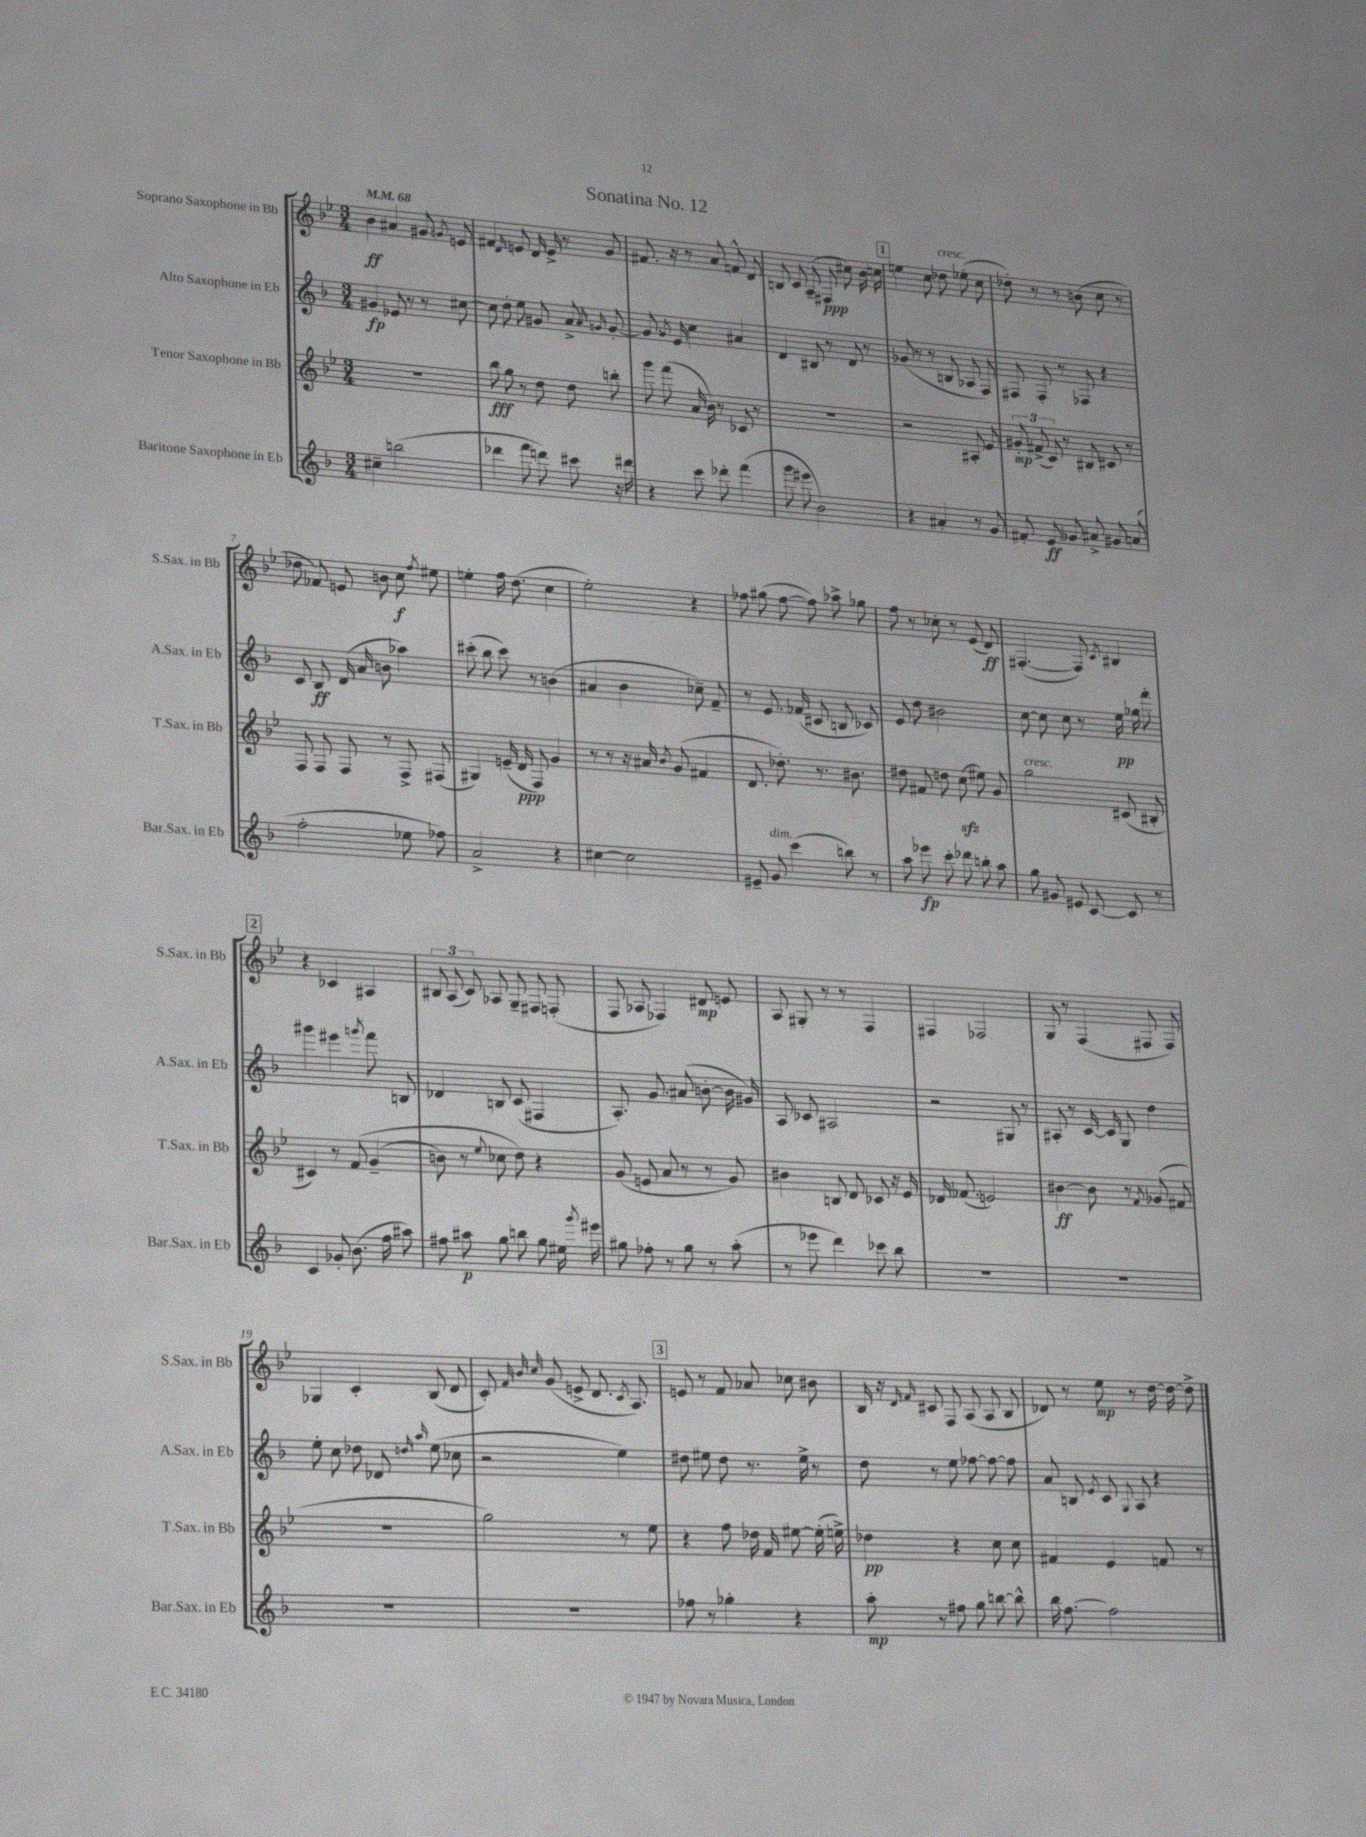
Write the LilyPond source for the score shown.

\header { title = "Sonatina No. 12" }
<<
\new StaffGroup <<
\new Staff = "s0" \with { instrumentName = "Soprano Saxophone in Bb" shortInstrumentName = "S.Sax. in Bb" } {
    \clef treble \key bes \major \numericTimeSignature \time 3/4 \tempo 4 = 68
    \autoBeamOff bes'4\ff ais'4 gis'8 \acciaccatura { g'8 } e'8 |
    fis'4 \grace { d'16 } e'8 d'16 e'16-> r8 g'8 |
    fis'8. r16 r8 a'8 f'8-^ d'8 |
    b8 c'8 a8--( fis8\ppp cis''8) bes'16 c''16 |
    \mark \markup { \box "1" } e''4 c''8 des''8^\markup { \italic "cresc." } ees''8-.( c''8 |
    des''8-.) r8 r8 b'8( c''8 r8 |
    des''8 fes'8) e'8 b'8 c''8\f \acciaccatura { f''8 } eis''8 |
    e''4-. f''16 d''8.( c''4 |
    ees''2-.) r4 |
    fes''8 gis''8( fes''8~ fes''8) aes''8-> ges''8 |
    f''8 r8 ces''8-. r8 ees'8( d'8\ff) |
    fis4.~-.( fis8) \acciaccatura { c'8 } bis4 |
    \mark \markup { \box "2" } r4 ces'4 ais4 |
    \tuplet 3/2 { bis8 a8( c'8) } aes8 g8-- fis8 f8-.( |
    f8 aes8 fes4) dis'8\mp e'8 |
    a8 gis8-. r8 r8 f4 |
    fis4 fes2 |
    g8 r8 f4( fis8 fis8) |
    ges4 c'4-. bes8( d'8 |
    c'8-.) \grace { f'32 bes'32 c''32 } g'8( e'8-> d'8. \acciaccatura { c'8 } a8.) |
    \mark \markup { \box "3" } e'8 r8 f'8 aes'8 ces''8 bis'8 |
    bes16 r16 \grace { d'16 f'16 } cis'8 f8 a8( a8 bes8 |
    des'8) r8 ees''8\mp r8 d''16~ d''16~ d''8-> \bar "|." |
}
\new Staff = "s1" \with { instrumentName = "Alto Saxophone in Eb" shortInstrumentName = "A.Sax. in Eb" } {
    \clef treble \key f \major \numericTimeSignature \time 3/4
    \autoBeamOff gis'4\fp ees'8 r8 r8 cis''8~ |
    cis''8 d''8-. e''8 gis'8 a'8-> \grace { a'16 g'16 } g'8~-. |
    g'8. \acciaccatura { g'8 } e'16 c''4 ais'4 |
    d'4 bis8 r8 d'8 r8 |
    \mark \markup { \box "1" } ges'8( r8 r8 b8 aes8 f8) |
    fis8 fis8-. r8 fes8 r4 |
    c'8 bes8\ff d'16( a'16 b'8 aes''4) |
    cis'''8-.( bes''8 cis'''8) r8 b'4( |
    ais'4 bes'4 ces''8--) f'8-- |
    r8 e'8. fes'16( cis'8 b8 ces'8) |
    e'8 d''8 bis'2 |
    c''8~ c''8 c''8 r8 e''16\pp ges''16 f'''8-. |
    \mark \markup { \box "2" } gis'''4 eis'''4 \acciaccatura { g'''8 } f'''8 b8 |
    des'4 b8 c'8( fis4 |
    a8.-.) g'8. ais'8( b'8~-. b'16 gis'16) |
    a8 ces'8 ais2 |
    r2 gis8 r8 |
    ais8-. r8 c'16~ c'16 g8 d''4 |
    e''8-. c''8 des''8 des'8 \grace { d''16 a''16 } e''8( ces''8 |
    r2 e''4) |
    \mark \markup { \box "3" } dis''8 eis''8 dis''8 r8. eis''16-> r8 |
    d''8 r8 e''8 fes''8~ fes''8~ fes''8 |
    a'8 b8 \acciaccatura { e'8 } c'8 \appoggiatura { g8 } a8 r4 \bar "|." |
}
\new Staff = "s2" \with { instrumentName = "Tenor Saxophone in Bb" shortInstrumentName = "T.Sax. in Bb" } {
    \clef treble \key bes \major \numericTimeSignature \time 3/4
    \autoBeamOff r2. |
    bes''8\fff g''8 r8 d''8 d''8 b''8-. |
    g'''8 f'''8( a'16 bes'16) r8 ces'8 r8 |
    R2. |
    \mark \markup { \box "1" } r2 ais8-. ees'8 |
    \tuplet 3/2 { gis'8-.\mp fis'8->( c'8) } r8 bis8 cis'8 r8 |
    f8 f8 f8 r8 f8-> fis8( |
    gis4) e'16--( d'16\ppp f8) g'4 |
    r8 r8 r16 ais'16 \acciaccatura { bes'8 } g'8( fis'4 |
    d'8. des''8.-.) r8. bis'8. |
    dis''8 fis'8 d''8 c''8\sfz( eis''8) g'8 |
    g''2^\markup { \italic "cresc." } cis'8( bis8-. |
    \mark \markup { \box "2" } cis'4) r8 f'8\( g'4--( |
    b'8) r8 \appoggiatura { ees''8 } ces''8 d''8\) r4 |
    g'8( e'8 a'8 r8 r8 g'8) |
    bis'4 b8 d'8 ces'8 r16 ees'16 |
    des'16 fes'8.( e'2) |
    bis'4~\ff bis'8 r8 \acciaccatura { f'8 } ges'8( fis'8 |
    R2. |
    g''2) r8 ees''8 |
    \mark \markup { \box "3" } r4 f''8 des''16 f'16 eis''8~ eis''16-.( e''16->) |
    des''4\pp r4 c''8 c''8 |
    fis'4 ees'4 f'8 r8 \bar "|." |
}
\new Staff = "s3" \with { instrumentName = "Baritone Saxophone in Eb" shortInstrumentName = "Bar.Sax. in Eb" } {
    \clef treble \key f \major \numericTimeSignature \time 3/4
    \autoBeamOff cis''4-- b''2( |
    des'''4 f'''8 d'''8) cis'''8 r16 dis'''16 |
    r4 c'''8 des'''8-. f'''4( |
    g'''8 eis'''8 bes'2) |
    \mark \markup { \box "1" } r4 ais'4-. r8 g'8 |
    fis'8-. e'8\ff ges'8 ais'8-> gis'8 a'8( |
    f''2-. ees''8 fes''8) |
    a'2-> r4 |
    cis''4~ cis''2 |
    eis'8-- g'8^\markup { \italic "dim." } c'''4( b''8) r8 |
    a''8 ees'''8\fp c'''8-. des'''8 b''8-. a''8 |
    g''8 gis'8 eis'8 c'8~ c'8 r8 |
    \mark \markup { \box "2" } c'4 ges'8-. bes'8.( f''16 ais''8) |
    fis''8 ais''8\p g''8 b''8 g''8 eis''16 \acciaccatura { g'''8 } eis'''16 |
    gis''8 fes''8-. r8 gis''8 r8 a''8-.( |
    r8 ees'''8 d'''4) ces'''8 bes''8 |
    R2. |
    R2. |
    R2. |
    R2. |
    \mark \markup { \box "3" } fes''8 r8 ges''4-. r4 |
    a''8-.\mp r8 fis''8 g''8 b''8~ b''8-^ |
    bes''16 f''8.~ f''2 \bar "|." |
}
>>
>>
